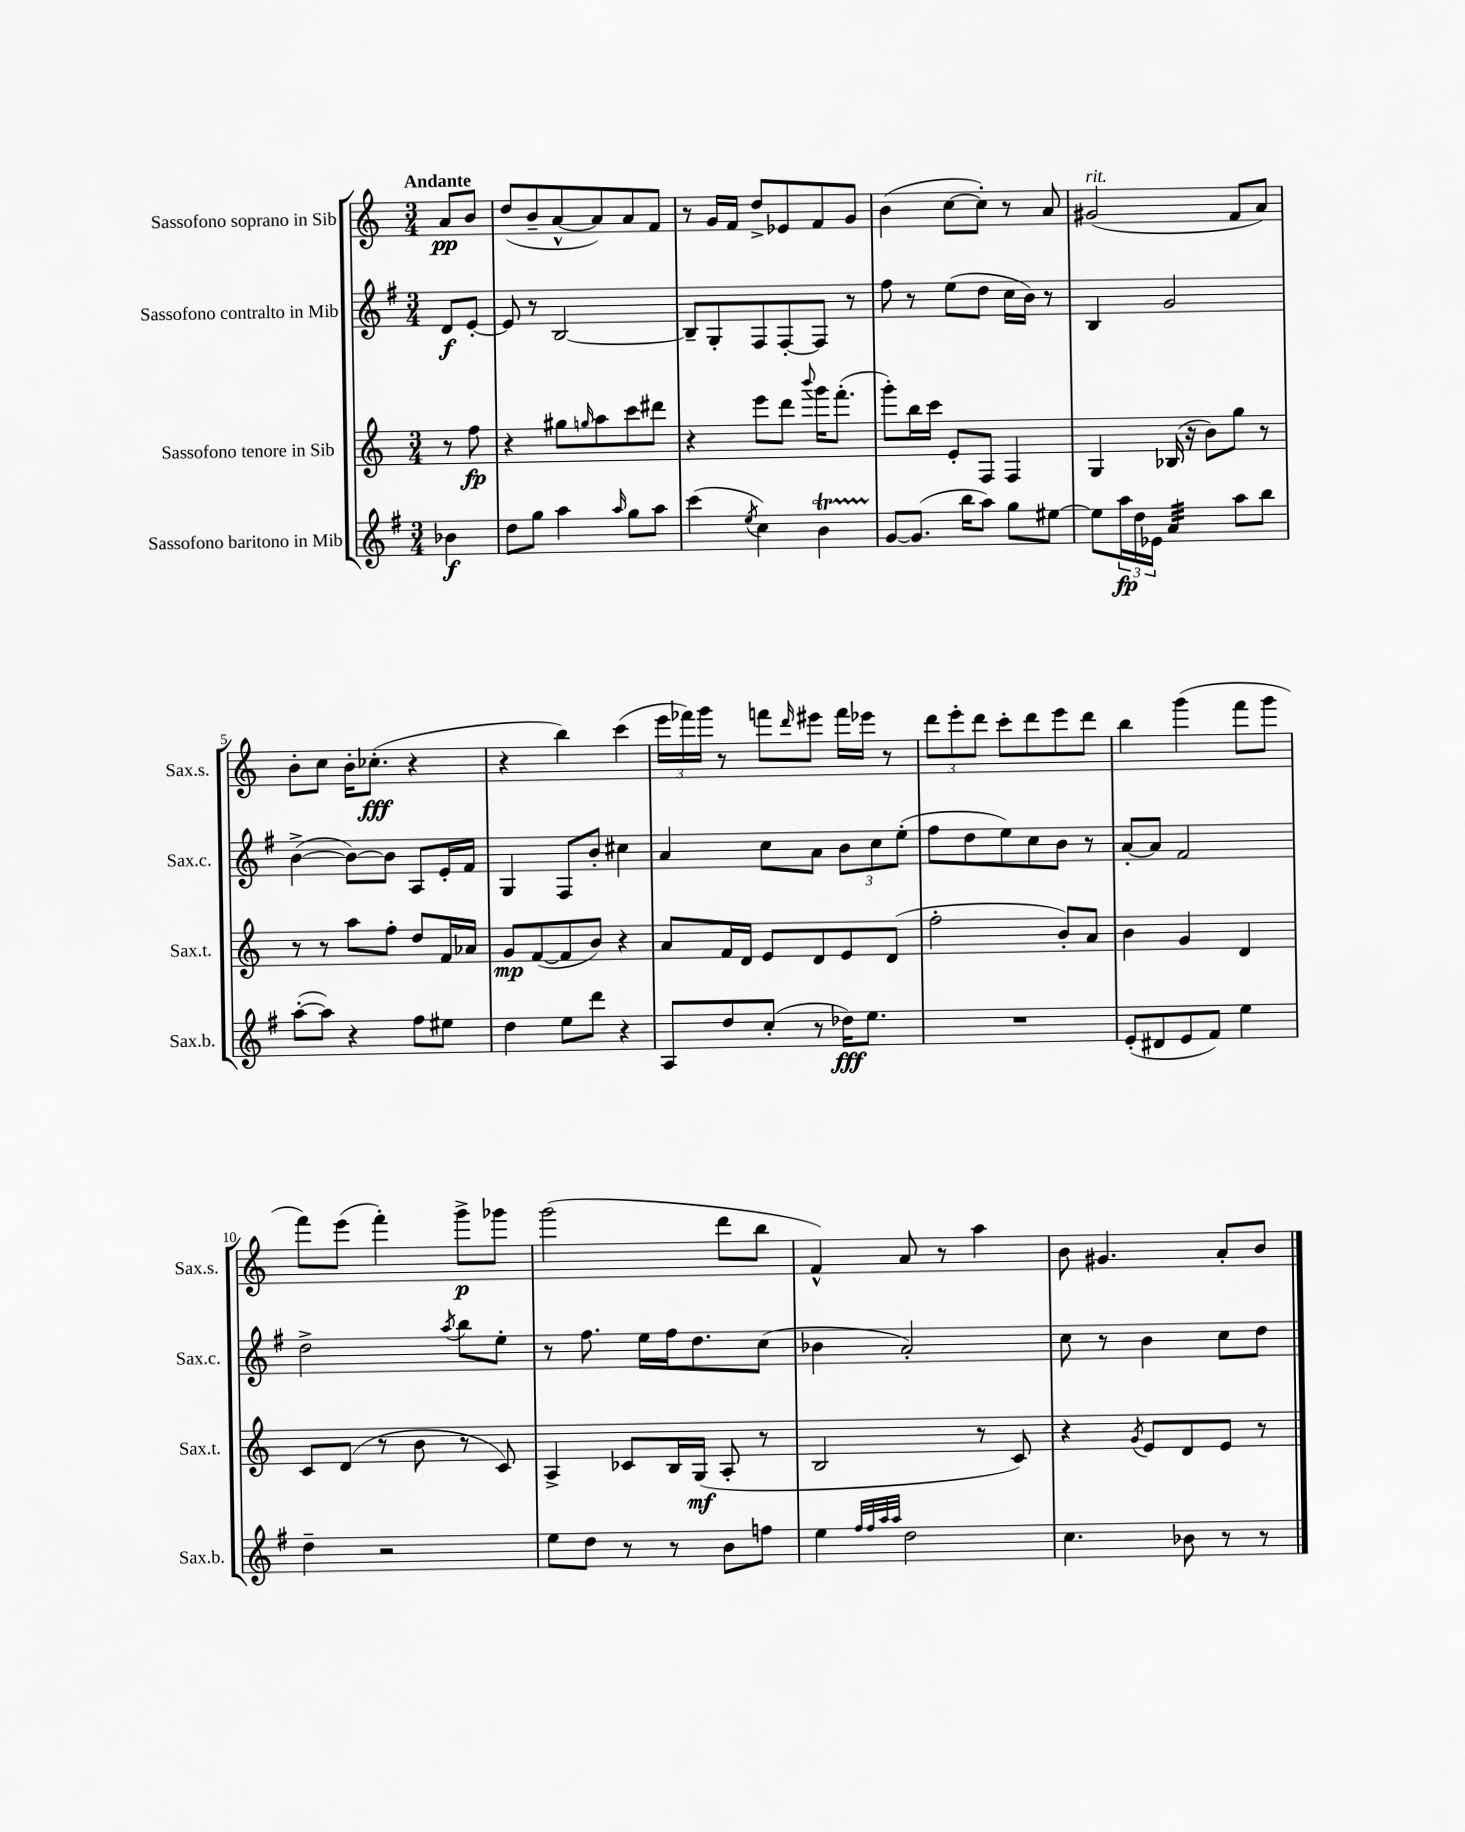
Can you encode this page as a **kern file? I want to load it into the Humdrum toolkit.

**kern	**dynam	**kern	**dynam	**kern	**dynam	**kern	**dynam
*part4	*part4	*part3	*part3	*part2	*part2	*part1	*part1
*staff4	*staff4	*staff3	*staff3	*staff2	*staff2	*staff1	*staff1
*I"Sassofono baritono in Mib	*	*I"Sassofono tenore in Sib	*	*I"Sassofono contralto in Mib	*	*I"Sassofono soprano in Sib	*
*I'Sax.b.	*	*I'Sax.t.	*	*I'Sax.c.	*	*I'Sax.s.	*
*clefG2	*	*clefG2	*	*clefG2	*	*clefG2	*
*k[f#]	*	*k[]	*	*k[f#]	*	*k[]	*
*M3/4	*	*M3/4	*	*M3/4	*	*M3/4	*
=	=	=	=	=	=	=	=
!	!	!	!	!	!	!LO:TX:a:B:t=Andante	!
4b-X\	f	8r	.	8d/L	f	8a/L	pp
.	.	8ff\	fp	[8e'/J	.	8b/J	.
=1	=1	=1	=1	=1	=1	=1	=1
8dd\L	.	4r	.	8e/]	.	(8dd/L	.
8gg\J	.	.	.	8r	.	8b~/	.
4aa\	.	8gg#X\L	.	[2B/	.	[8a^^/	.
.	.	16qqggn/	.	.	.	.	.
.	.	8aa\	.	.	.	8a/])	.
16qqaa/	.	.	.	.	.	.	.
8gg\L	.	8ccc\	.	.	.	8a/	.
8aa\J	.	8ddd#X\J	.	.	.	8f/J	.
=2	=2	=2	=2	=2	=2	=2	=2
(4ccc\	.	4r	.	8B~/L]	.	8r	.
.	.	.	.	8G'/	.	16g/LL	.
.	.	.	.	.	.	16f/JJ	.
8qee/	.	.	.	.	.	.	.
4cc\)	.	8eee\L	.	8F#/	.	8dd^/L	.
.	.	8ddd\J	.	[8F#'/	.	8e-X/	.
.	.	8qqbbb/	.	.	.	.	.
4bt\	.	16ggg\KL	.	8F#/J]	.	8f/	.
.	.	(8.fff'\J	.	.	.	.	.
.	.	.	.	8r	.	8g/J	.
=3	=3	=3	=3	=3	=3	=3	=3
[8g/L	.	8ggg'\L)	.	8ff#\	.	(4b\	.
(8.g/J]	.	16bb\L	.	8r	.	.	.
.	.	16ccc\JJ	.	.	.	.	.
.	.	8e'/L	.	(8ee\L	.	[8cc\L	.
16bb\KL	.	.	.	.	.	.	.
8aa\J)	.	8F/J	.	8dd\J	.	8cc'\J])	.
8gg\L	.	4F/	.	16cc\LL	.	8r	.
.	.	.	.	16b\JJ)	.	.	.
[8ee#X\J	.	.	.	8r	.	8a/	.
=4	=4	=4	=4	=4	=4	=4	=4
!	!	!	!	!	!	!LO:TX:a:i:t=rit.	!
8ee#\L]	.	4G/	.	4B/	.	(2g#X/	.
24aa\L	fp	.	.	.	.	.	.
24dd\	.	.	.	.	.	.	.
24e-X\JJ	.	.	.	.	.	.	.
*tremolo	*	*	*	*	*	*	*
32a/LLL	.	(16B-X/	.	2g/	.	.	.
32a/	.	.	.	.	.	.	.
32a/	.	16r	.	.	.	.	.
32a/	.	.	.	.	.	.	.
32a/	.	8b\L)	.	.	.	.	.
32a/	.	.	.	.	.	.	.
32a/	.	.	.	.	.	.	.
32a/JJJ	.	.	.	.	.	.	.
*Xtremolo	*	*	*	*	*	*	*
8aa\L	.	8gg\J	.	.	.	8f/L	.
8bb\J	.	8r	.	.	.	8a/J)	.
!!LO:LB:g=z
=5	=5	=5	=5	=5	=5	=5	=5
([8aa'\L	.	8r	.	([4b^\	.	8b'\L	.
8aa\J])	.	8r	.	.	.	8cc\J	.
4r	.	8aa\L	.	8b\L_)	.	16b'\KL	.
.	.	.	.	.	.	(8.cc-X'\J	fff
.	.	8ff'\J	.	8b\J]	.	.	.
8ff#\L	.	8dd/L	.	8A/L	.	4r	.
8ee#X\J	.	16f/L	.	16e'/L	.	.	.
.	.	16a-X/JJ	.	16f#/JJ	.	.	.
=6	=6	=6	=6	=6	=6	=6	=6
4dd\	.	8g/L	mp	4G/	.	4r	.
.	.	([8f/	.	.	.	.	.
8ee\L	.	8f/]	.	8F#/L	.	4bb\)	.
8ddd\J	.	8b/J)	.	8b'/J	.	.	.
4r	.	4r	.	4cc#X\	.	(4ccc\	.
=7	=7	=7	=7	=7	=7	=7	=7
8A/L	.	8a/L	.	4a/	.	24eee\LL	.
.	.	.	.	.	.	24fff-X\)	.
.	.	.	.	.	.	24ggg\JJ	.
8dd/	.	16f/L	.	.	.	8r	.
.	.	16d/JJ	.	.	.	.	.
(8cc'/J	.	8e/L	.	8cc\L	.	8fffn\L	.
.	.	.	.	.	.	16qqddd/	.
8r	.	8d/	.	8a\J	.	8eee#X\J	.
16dd-X\KL)	fff	8e/	.	12b\L	.	16fff\LL	.
8.ee\J	.	.	.	.	.	16eee-X\JJ	.
.	.	.	.	12cc\	.	.	.
.	.	(8d/J	.	.	.	8r	.
.	.	.	.	(12ee'\J	.	.	.
=8	=8	=8	=8	=8	=8	=8	=8
2.r	.	2ff'\	.	8ff#\L	.	12ddd\L	.
.	.	.	.	.	.	12eee'\	.
.	.	.	.	8dd\	.	.	.
.	.	.	.	.	.	12ddd\J	.
.	.	.	.	8ee\)	.	8ccc'\L	.
.	.	.	.	8cc\	.	8ddd\	.
.	.	8b'/L)	.	8b\J	.	8eee\	.
.	.	8a/J	.	8r	.	8ddd\J	.
=9	=9	=9	=9	=9	=9	=9	=9
(8e'/L	.	4b\	.	[8a'/L	.	4bb\	.
8d#X/	.	.	.	8a/J]	.	.	.
8e/	.	4g/	.	2f#/	.	(4ggg\	.
8f#/J)	.	.	.	.	.	.	.
4ee\	.	4d/	.	.	.	8fff\L	.
.	.	.	.	.	.	8ggg\J	.
!!LO:LB:g=z
=10	=10	=10	=10	=10	=10	=10	=10
4dd~\	.	8c/L	.	2dd^\	.	8fff\L)	.
.	.	(8d/J	.	.	.	(8eee\J	.
2r	.	8r	.	.	.	4fff'\)	.
.	.	8b\	.	.	.	.	.
.	.	.	.	8qaa/	.	.	.
.	.	8r	.	8bb\L	.	8ggg^\L	p
.	.	8c/)	.	8ee'\J	.	8ggg-X\J	.
=11	=11	=11	=11	=11	=11	=11	=11
8ee\L	.	4A^/	.	8r	.	(2ggg\	.
8dd\J	.	.	.	8.ff#\	.	.	.
8r	.	8c-X/L	.	.	.	.	.
.	.	.	.	16ee\LL	.	.	.
8r	.	16B/L	.	16ff#\J	.	.	.
.	.	(16G/JJ	mf	8.dd\	.	.	.
8b\L	.	8A'/	.	.	.	8ddd\L	.
8ffn\J	.	8r	.	(8cc\J	.	8bb\J	.
=12	=12	=12	=12	=12	=12	=12	=12
4ee\	.	2B/	.	4b-X\	.	4f^^/)	.
32qqff#/LLL	.	.	.	.	.	.	.
32qqff#/	.	.	.	.	.	.	.
32qqaa/	.	.	.	.	.	.	.
32qqaa/JJJ	.	.	.	.	.	.	.
2dd\	.	.	.	2a'/)	.	8a/	.
.	.	.	.	.	.	8r	.
.	.	8r	.	.	.	4aa\	.
.	.	8c/)	.	.	.	.	.
=13	=13	=13	=13	=13	=13	=13	=13
4.cc\	.	4r	.	8cc\	.	8b\	.
.	.	.	.	8r	.	4.g#X/	.
.	.	8qg/	.	.	.	.	.
.	.	8e/L	.	4b\	.	.	.
8b-X\	.	8d/	.	.	.	.	.
8r	.	8e/J	.	8cc\L	.	8a'/L	.
8r	.	8r	.	8dd\J	.	8b/J	.
==	==	==	==	==	==	==	==
*-	*-	*-	*-	*-	*-	*-	*-
